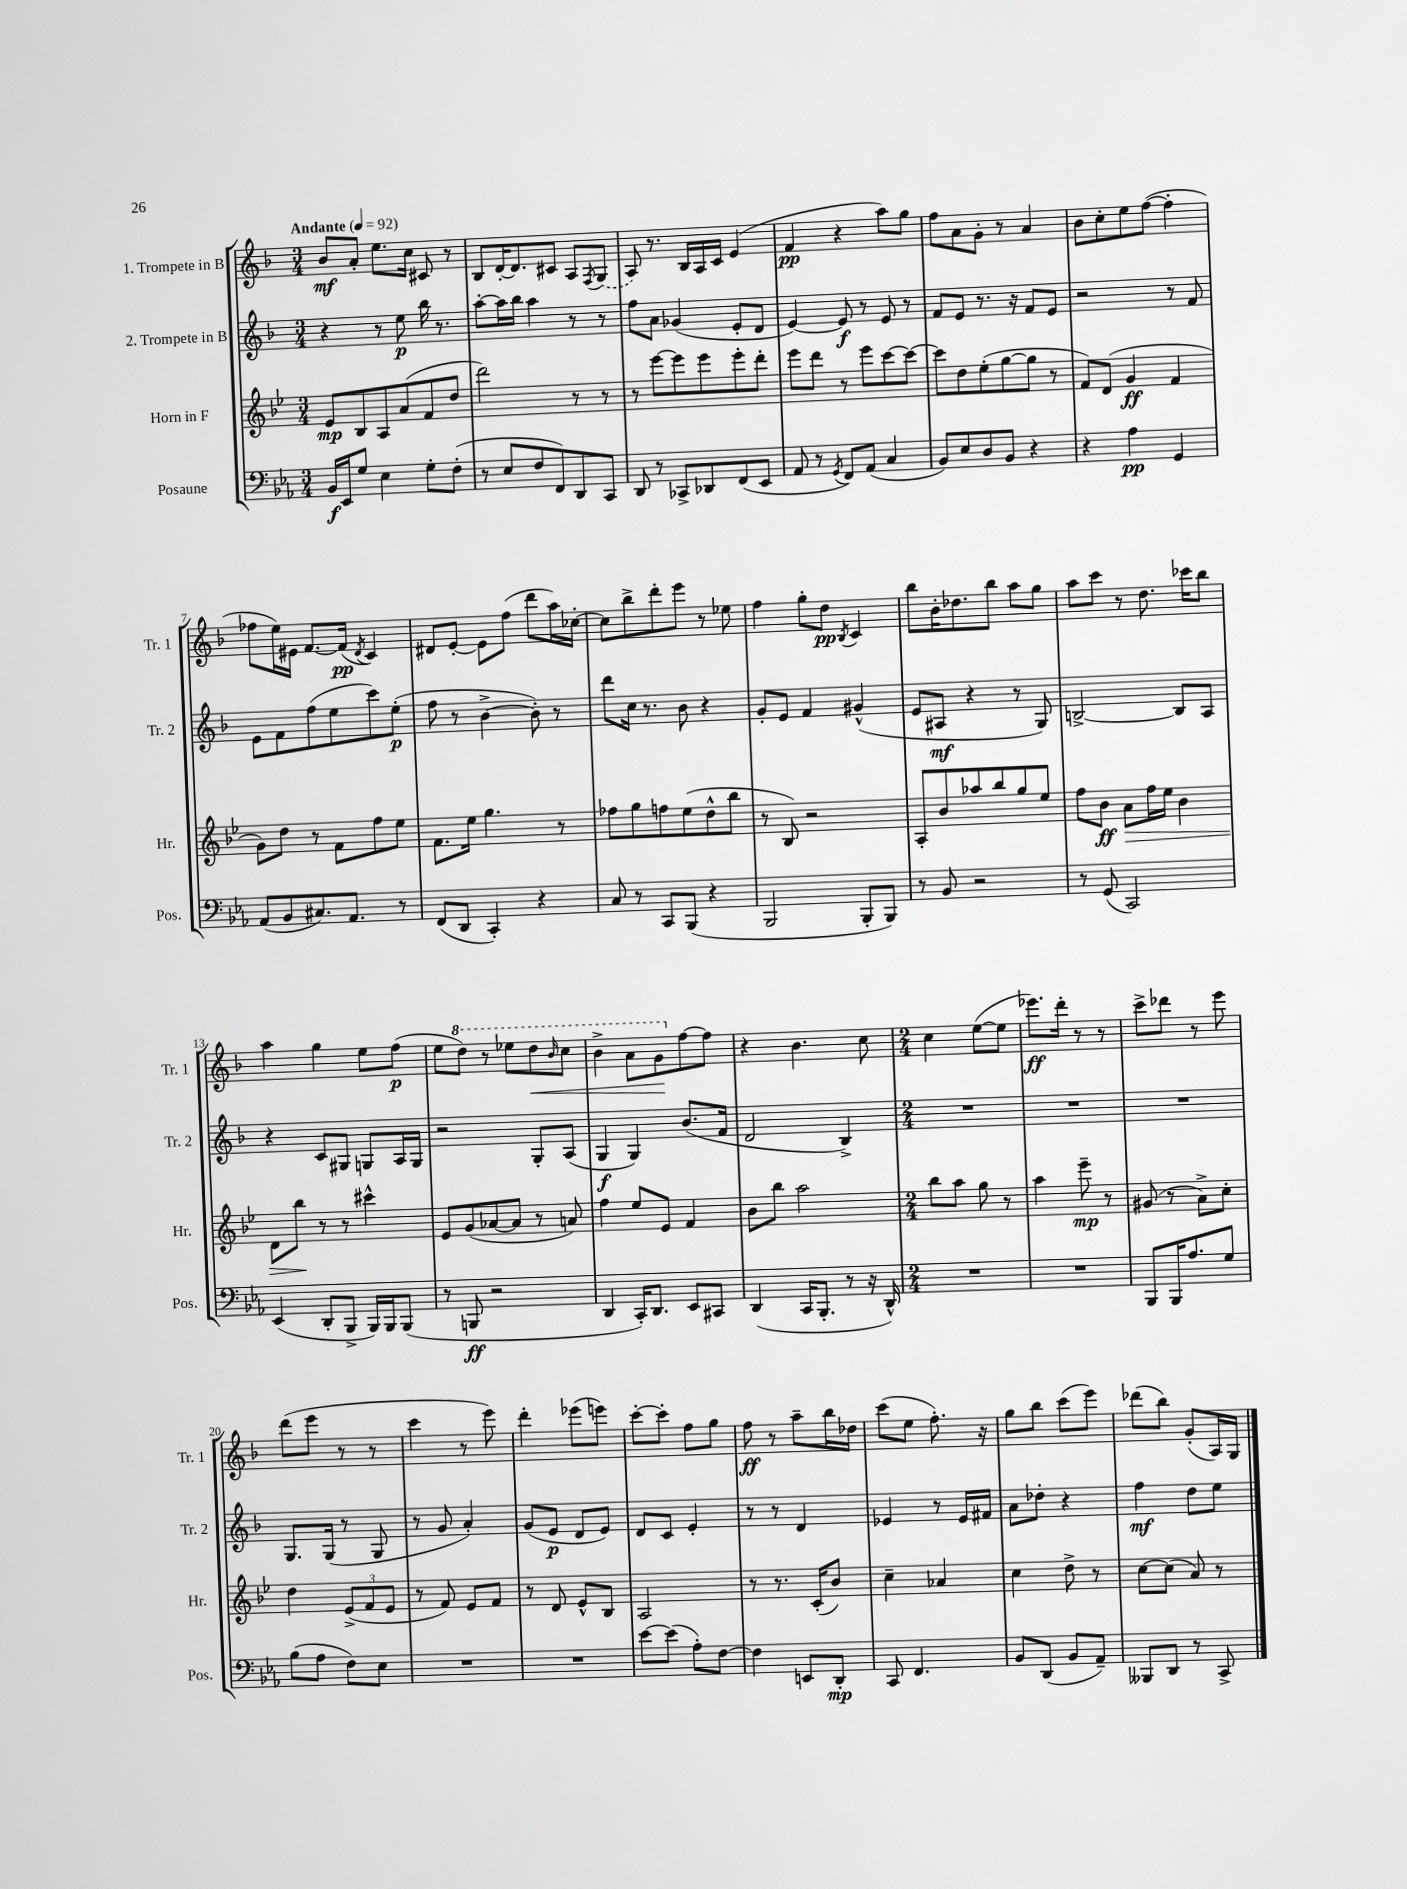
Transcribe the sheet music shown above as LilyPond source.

<<
\new StaffGroup <<
\new Staff = "s0" \with { instrumentName = "1. Trompete in B" shortInstrumentName = "Tr. 1" } {
    \clef treble \key f \major \numericTimeSignature \time 3/4 \tempo "Andante" 4 = 92
    bes'8\mf a'8-. e''8. c''16 cis'8 r8 |
    bes8 d'16~-. d'8. cis'8 a8 \acciaccatura { f8 } \once \slurDashed g8( |
    a8) r8. bes16 a16 c'16 e'4( |
    f'4\pp r4 a''8) g''8 |
    f''8 a'8 g'8-. r8 a'4 |
    bes'8 c''8-. e''8 f''8~( f''4-. |
    fes''8 e''16) eis'16 f'8.~ f'16\pp( \acciaccatura { d'8 } c'4) |
    dis'8 e'8~-. e'8 f''8( d'''8 a''16) ces''16~-. |
    ces''8 bes''8-> d'''8-. e'''8 r8 ees''8 |
    f''4 g''8-. d''8\pp \acciaccatura { bes8 } c'4 |
    bes''8 bes'16-. des''8. bes''8 a''8 g''8 |
    a''8 c'''8 r8 d''8. ces'''16 bes''8 |
    a''4 g''4 e''8 f''8\p( |
    e''8 \ottava #1 d'''8) r8 ees'''8 d'''8\< \grace { bes''16 } c'''8 |
    bes''4-> a''8 g''8\! \ottava #0 f''8~ f''8 |
    r4 bes'4. c''8 |
    \numericTimeSignature \time 2/4 c''4 e''8~( e''8 |
    ees'''8.\ff) d'''16-. r8 r8 |
    c'''8-> des'''8 r8 e'''8 |
    d'''8( e'''8 r8 r8 |
    c'''4 r8 e'''8) |
    d'''4-. ees'''8( e'''8) |
    c'''8~-. c'''8-. f''8 g''8 |
    f''8\ff r8 a''8-- bes''16 des''16 |
    c'''8( e''8 f''8.-.) r16 |
    g''8 bes''8 c'''8( e'''8) |
    des'''8( bes''8) g'8-.( a16) g16 \bar "|." |
}
\new Staff = "s1" \with { instrumentName = "2. Trompete in B" shortInstrumentName = "Tr. 2" } {
    \clef treble \key f \major \numericTimeSignature \time 3/4
    r4 r8 e''8\p bes''16 r8. |
    a''8~-. a''16 bes''16 a''4 r8 r8 |
    f''8 a'8 ges'4( e'8-. d'8 |
    e'4~) e'8\f r8 e'8 r8 |
    f'8 e'8 r8. r16 f'8 e'8 |
    r2 r8 f'8 |
    e'8 f'8 f''8( e''8 c'''8) e''8-.\p( |
    f''8 r8 bes'4~-> bes'8-.) r8 |
    d'''8 c''16 r8. bes'8 r4 |
    g'8-. e'8 f'4 gis'4-^( |
    e'8 ais8\mf r4 r8 g8) |
    b2~-> b8 a8 |
    r4 c'8 gis8 g8 a16 g16 |
    r2 g8-. a8( |
    g4\f g4) bes'8.( f'16 |
    d'2 bes4->) |
    \numericTimeSignature \time 2/4 R2 |
    R2 |
    R2 |
    g8. g16( r8 g8 |
    r8 g'8 a'4-.) |
    g'8( e'8\p d'8 e'8) |
    d'8 c'8 e'4-. |
    r8 r8 d'4 |
    ees'4 r8 ees'16 fis'16 |
    a'8 des''8-. r4 |
    f''4\mf d''8 e''8 \bar "|." |
}
\new Staff = "s2" \with { instrumentName = "Horn in F" shortInstrumentName = "Hr." } {
    \clef treble \key bes \major \numericTimeSignature \time 3/4
    ees'8\mp bes8 a8 a'8( f'8 d''8 |
    d'''2) r8 r8 |
    r8 ees'''8~ ees'''8 ees'''8 ees'''8-. d'''8-. |
    ees'''8 d'''8 r8 ees'''8 c'''8~ c'''8~ |
    c'''8 d''8 ees''8-.( g''8~ g''8 r8 |
    f'8) d'8( g'4\ff f'4 |
    g'8) d''8 r8 f'8 f''8 ees''8 |
    f'8. ees''16 g''4. r8 |
    fes''8 g''8 f''8 ees''8( d''8-^ bes''8 |
    r8 bes8) r2 |
    a8-. bes'8 aes''8 bes''8 g''8 ees''8 |
    f''8 bes'8\ff a'8\> f''16 ees''16 bes'4 |
    d'8 bes''8\! r8 r8 cis'''4-^ |
    ees'8 g'8( aes'8~ aes'8 r8 a'8) |
    f''4 ees''8 ees'8 f'4 |
    bes'8 bes''8 a''2 |
    \numericTimeSignature \time 2/4 bes''8 a''8 g''8 r8 |
    a''4 ees'''8--\mp r8 |
    gis'8( r8 a'8->) c''8-. |
    d''4 \tuplet 3/2 { ees'8->( f'8 ees'8 } |
    r8 f'8) ees'8 f'8 |
    r8 d'8 ees'8-^ bes8 |
    a2 |
    r8 r8. c'16-.( bes'8) |
    c''4-- aes'4 |
    c''4 d''8-> r8 |
    c''8~ c''8( a'8) r8 \bar "|." |
}
\new Staff = "s3" \with { instrumentName = "Posaune" shortInstrumentName = "Pos." } {
    \clef bass \key ees \major \numericTimeSignature \time 3/4
    bes,16\f ees,16 g8 ees4 g8-. f8-.( |
    r8 ees8 f8 f,8) d,8 c,8 |
    d,8 r8 ces,8-> des,8 f,8( ees,8 |
    aes,8 r8 \acciaccatura { g,8 } f,8) aes,8( c4 |
    bes,8) ees8 d8 bes,8 r4 |
    r4 aes4\pp g,4 |
    aes,8( bes,8 cis8.) aes,8. r8 |
    f,8( d,8 c,4-.) r4 |
    c8 r8 c,8 bes,,8( r4 |
    bes,,2 bes,,8-. bes,,8) |
    r8 bes,8 r2 |
    r8 g,8( c,2) |
    ees,4( d,8-. bes,,8-> bes,,16) bes,,16 bes,,8( |
    r8 b,,8\ff r2 |
    d,4 c,16-.) d,8. ees,8 cis,8 |
    d,4( c,16 bes,,8.-. r8 r16 d,16-^) |
    \numericTimeSignature \time 2/4 R2 |
    R2 |
    bes,,8 bes,,16 aes8. g8 |
    bes8( aes8 f8) ees8 |
    R2 |
    R2 |
    ees'8~ ees'8( aes8-.) f8~ |
    f4 e,8 d,8-.\mp |
    c,8 f,4. |
    bes,8 d,8( bes,8 aes,8--) |
    beses,,8 d,8 r8 c,8-> \bar "|." |
}
>>
>>
